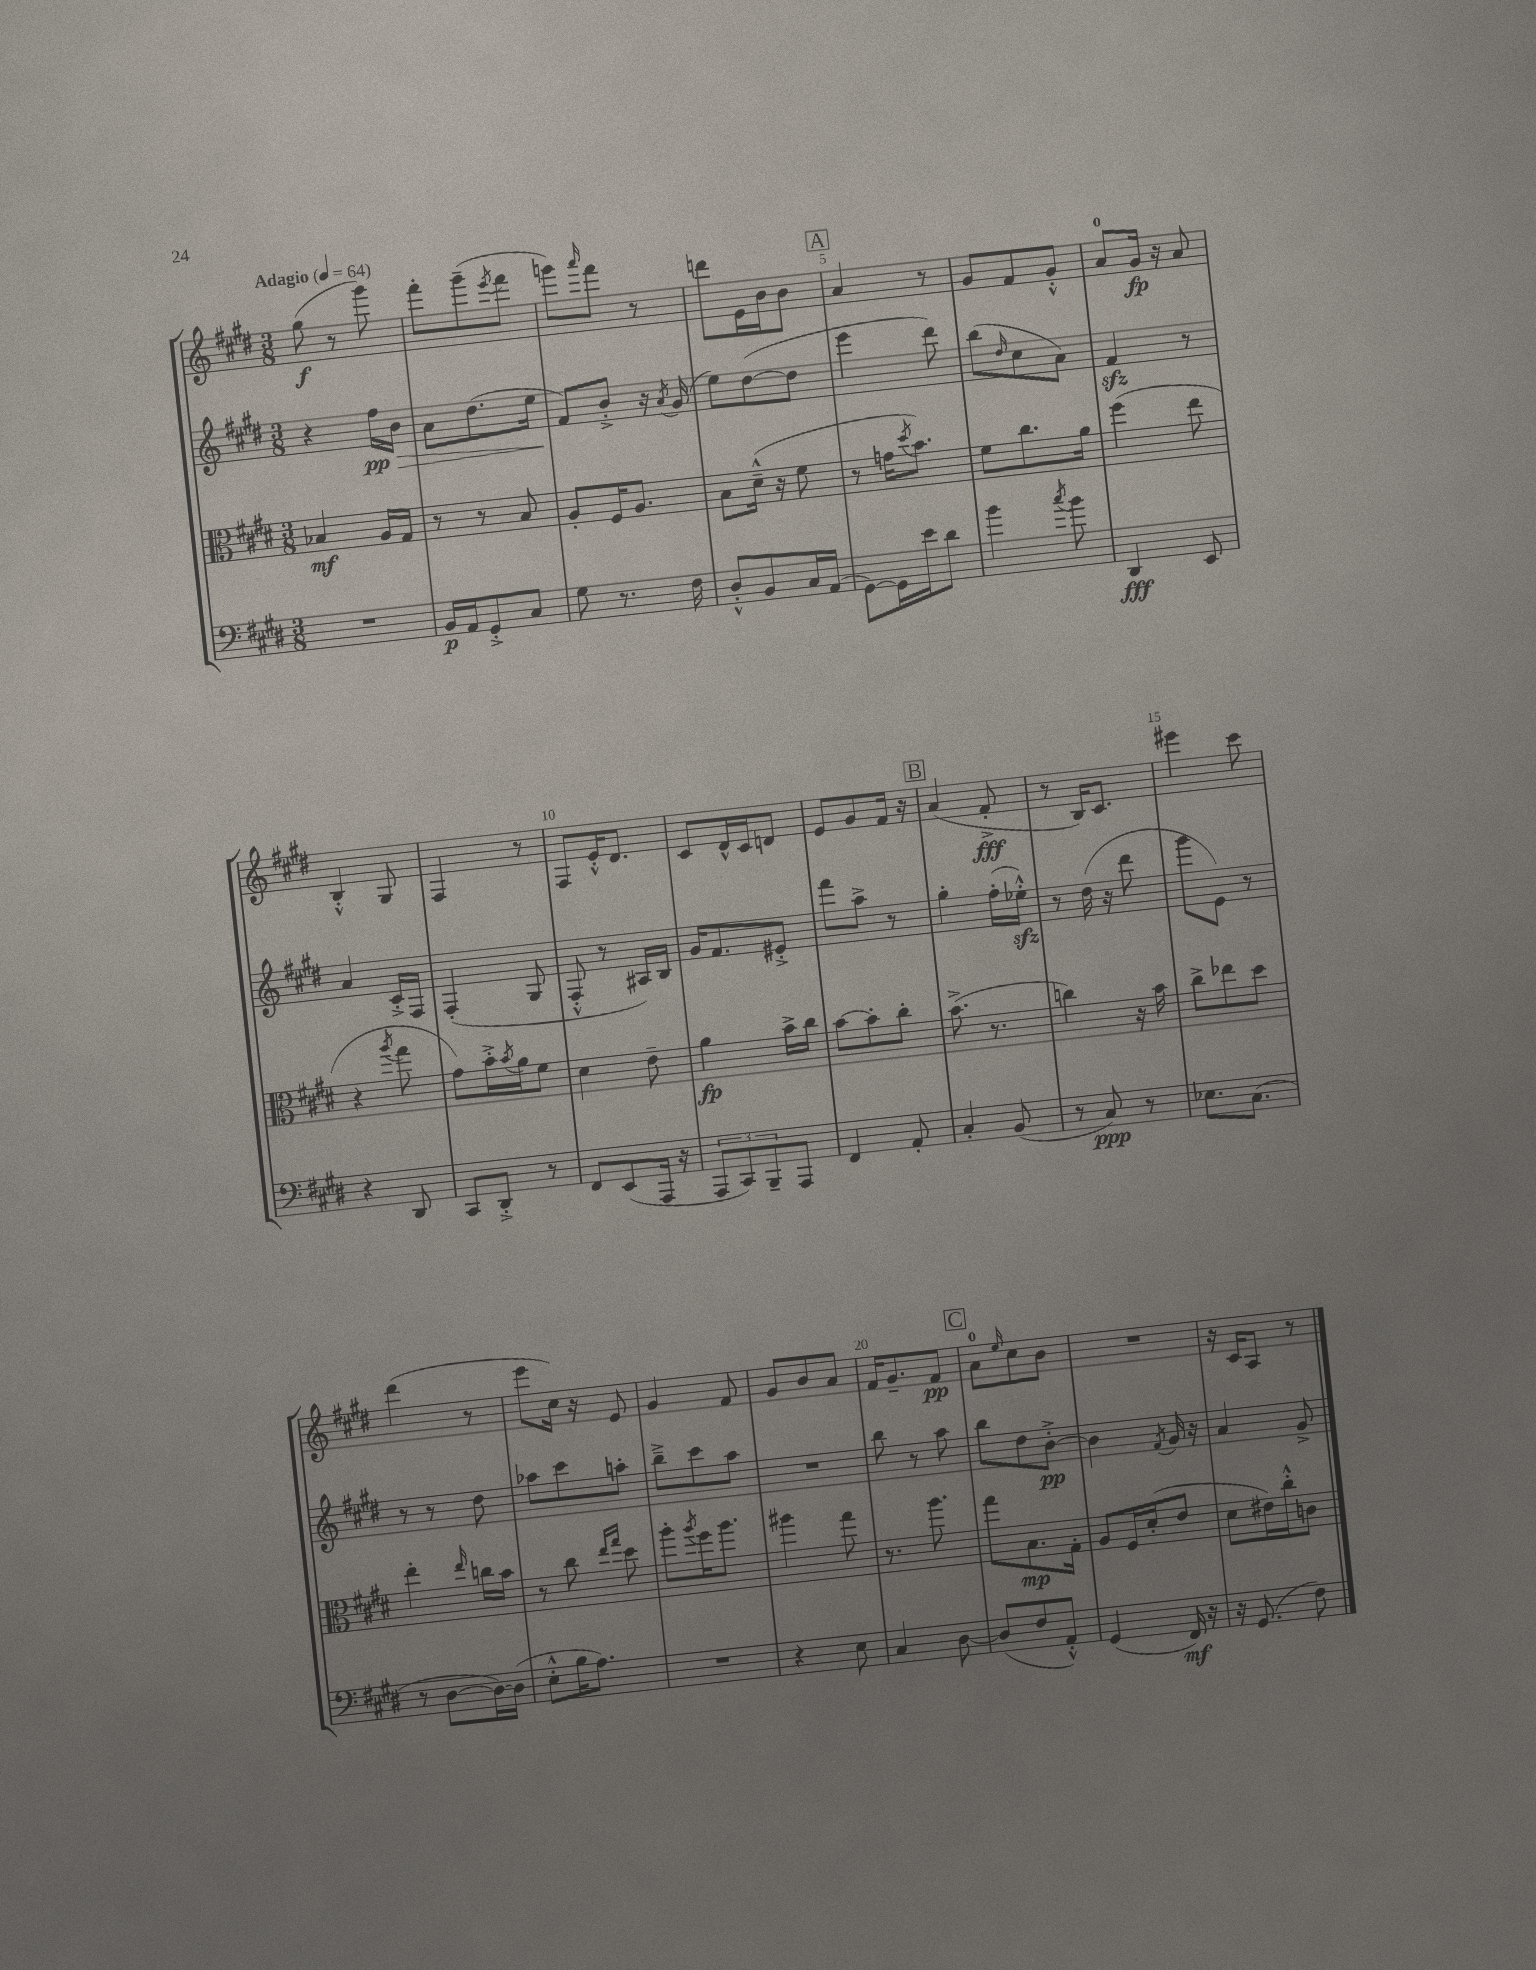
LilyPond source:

<<
\new StaffGroup <<
\new Staff = "s0" {
    \clef treble \key e \major \numericTimeSignature \time 3/8 \tempo "Adagio" 4 = 64
    gis''8\f( r8 gis'''8) |
    fis'''8-. gis'''8--( \acciaccatura { e'''8 } fis'''8 |
    g'''8) \grace { a'''16 } fis'''8 r8 |
    d'''8 e'16 b'16 b'8 |
    \mark \markup { \box "A" } a'4 r8 |
    gis'8 fis'8 gis'8-.-^ |
    a'8-0 gis'16\fp r16 a'8 |
    b4-.-^ gis8 |
    fis4 r8 |
    fis8 e'16-.-^ dis'8. |
    cis'8 dis'16-^ cis'16 d'8 |
    e'8 gis'8 fis'16 r16 |
    \mark \markup { \box "B" } a'4( fis'8-.->\fff |
    r8 b16) cis'8. |
    eis'''4 cis'''8 |
    dis'''4( r8 |
    e'''8 cis''16) r16 e'8 |
    gis'4 fis'8 |
    gis'8 b'8 a'8 |
    fis'16 gis'8.-- fis'8\pp |
    \mark \markup { \box "C" } a'8-0 \grace { e''16 } cis''8 b'8 |
    R4. |
    r16 cis'16 a8 r8 \bar "|." |
}
\new Staff = "s1" {
    \clef treble \key e \major \numericTimeSignature \time 3/8
    r4 fis''16\pp\> b'16 |
    a'8 dis''8.( e''16 |
    fis'8\!) b'8-.-> r16 \acciaccatura { a'8 } gis'16( |
    e''8) dis''8~( dis''8 |
    \mark \markup { \box "A" } e'''4 dis'''8) |
    b''8( \grace { dis''16 } cis''8 a'8) |
    fis'4\sfz r8 |
    a'4 cis'16-.-> fis16 |
    fis4-.( gis8 |
    fis8-.-^ r8 ais16) b16 |
    gis'16 fis'8. eis'8-.-> |
    fis'''8 a''8-> r8 |
    \mark \markup { \box "B" } gis''4-. fis''16-.( ees''16-.-^\sfz) |
    r8 dis''16( r16 dis'''8 |
    gis'''8 e'8) r8 |
    r8 r8 dis''8 |
    aes''8 cis'''8 a''8-. |
    b''8---> cis'''8 a''8 |
    R4. |
    b''8 r8 a''8 |
    \mark \markup { \box "C" } b''8 dis''8 b'8~-.->\pp |
    b'4 \acciaccatura { fis'8 } gis'16 r16 |
    a'4 gis'8-> \bar "|." |
}
\new Staff = "s2" {
    \clef alto \key e \major \numericTimeSignature \time 3/8
    bes4\mf a16 gis16 |
    r8 r8 b8 |
    a8-. fis16 a8. |
    b8 dis'16---^( r16 fis'8 |
    \mark \markup { \box "A" } r8 g'16 \acciaccatura { dis''8 } b'8.) |
    fis'8 cis''8. a'16 |
    fis''4( e''8 |
    r4 \acciaccatura { a''8 } gis''8 |
    gis'8) b'16-.-> \acciaccatura { b'8 } a'16 fis'8 |
    dis'4 e'8-- |
    a'4\fp b'16-> cis''16 |
    b'8~ b'8-. cis''8-. |
    \mark \markup { \box "B" } b'8.->( r8. |
    c''4) r16 b'16 |
    cis''8-> ees''8 dis''8 |
    e''4-. \grace { e''16 } c''16 b'16 |
    r8 cis''8 \grace { e''16 gis''16 } dis''8 |
    a''8-. \acciaccatura { a''8 } fis''16 a''8. |
    ais''4 gis''8 |
    r8. a''8. |
    \mark \markup { \box "C" } gis''8 b8.\mp gis16-. |
    a8 fis16 dis'16-.( e'8 |
    dis'8 eis'16) cis''16-.-^ c'8 \bar "|." |
}
\new Staff = "s3" {
    \clef bass \key e \major \numericTimeSignature \time 3/8
    R4. |
    b,16\p a,16 gis,8-.-> cis8 |
    gis8 r8. fis16 |
    dis8-.-^ b,8 cis16 a,16( |
    \mark \markup { \box "A" } gis,8~) gis,16 e'16 dis'8 |
    b'4 \acciaccatura { cis''8 } b'8 |
    dis,4\fff e,8 |
    r4 dis,8 |
    cis,8 dis,8-.-> r8 |
    fis,8 e,8( a,,16 r16 |
    \tuplet 3/2 { a,,8 cis,8) b,,8-- } a,,8 |
    fis,4 a,8-. |
    \mark \markup { \box "B" } cis4-. b,8( |
    r8 cis8\ppp) r8 |
    ees8. cis8.( |
    r8 dis8~ dis16~) dis16( |
    e8-.-^ b16 a8.) |
    R4. |
    r4 e8 |
    cis4 dis8~ |
    \mark \markup { \box "C" } dis8( fis8 a,8-.-^) |
    gis,4( fis,16\mf) r16 |
    r16 gis,8.( fis8) \bar "|." |
}
>>
>>
\layout { \context { \Score \override BarNumber.break-visibility = ##(#f #t #t) barNumberVisibility = #(every-nth-bar-number-visible 5) } }
